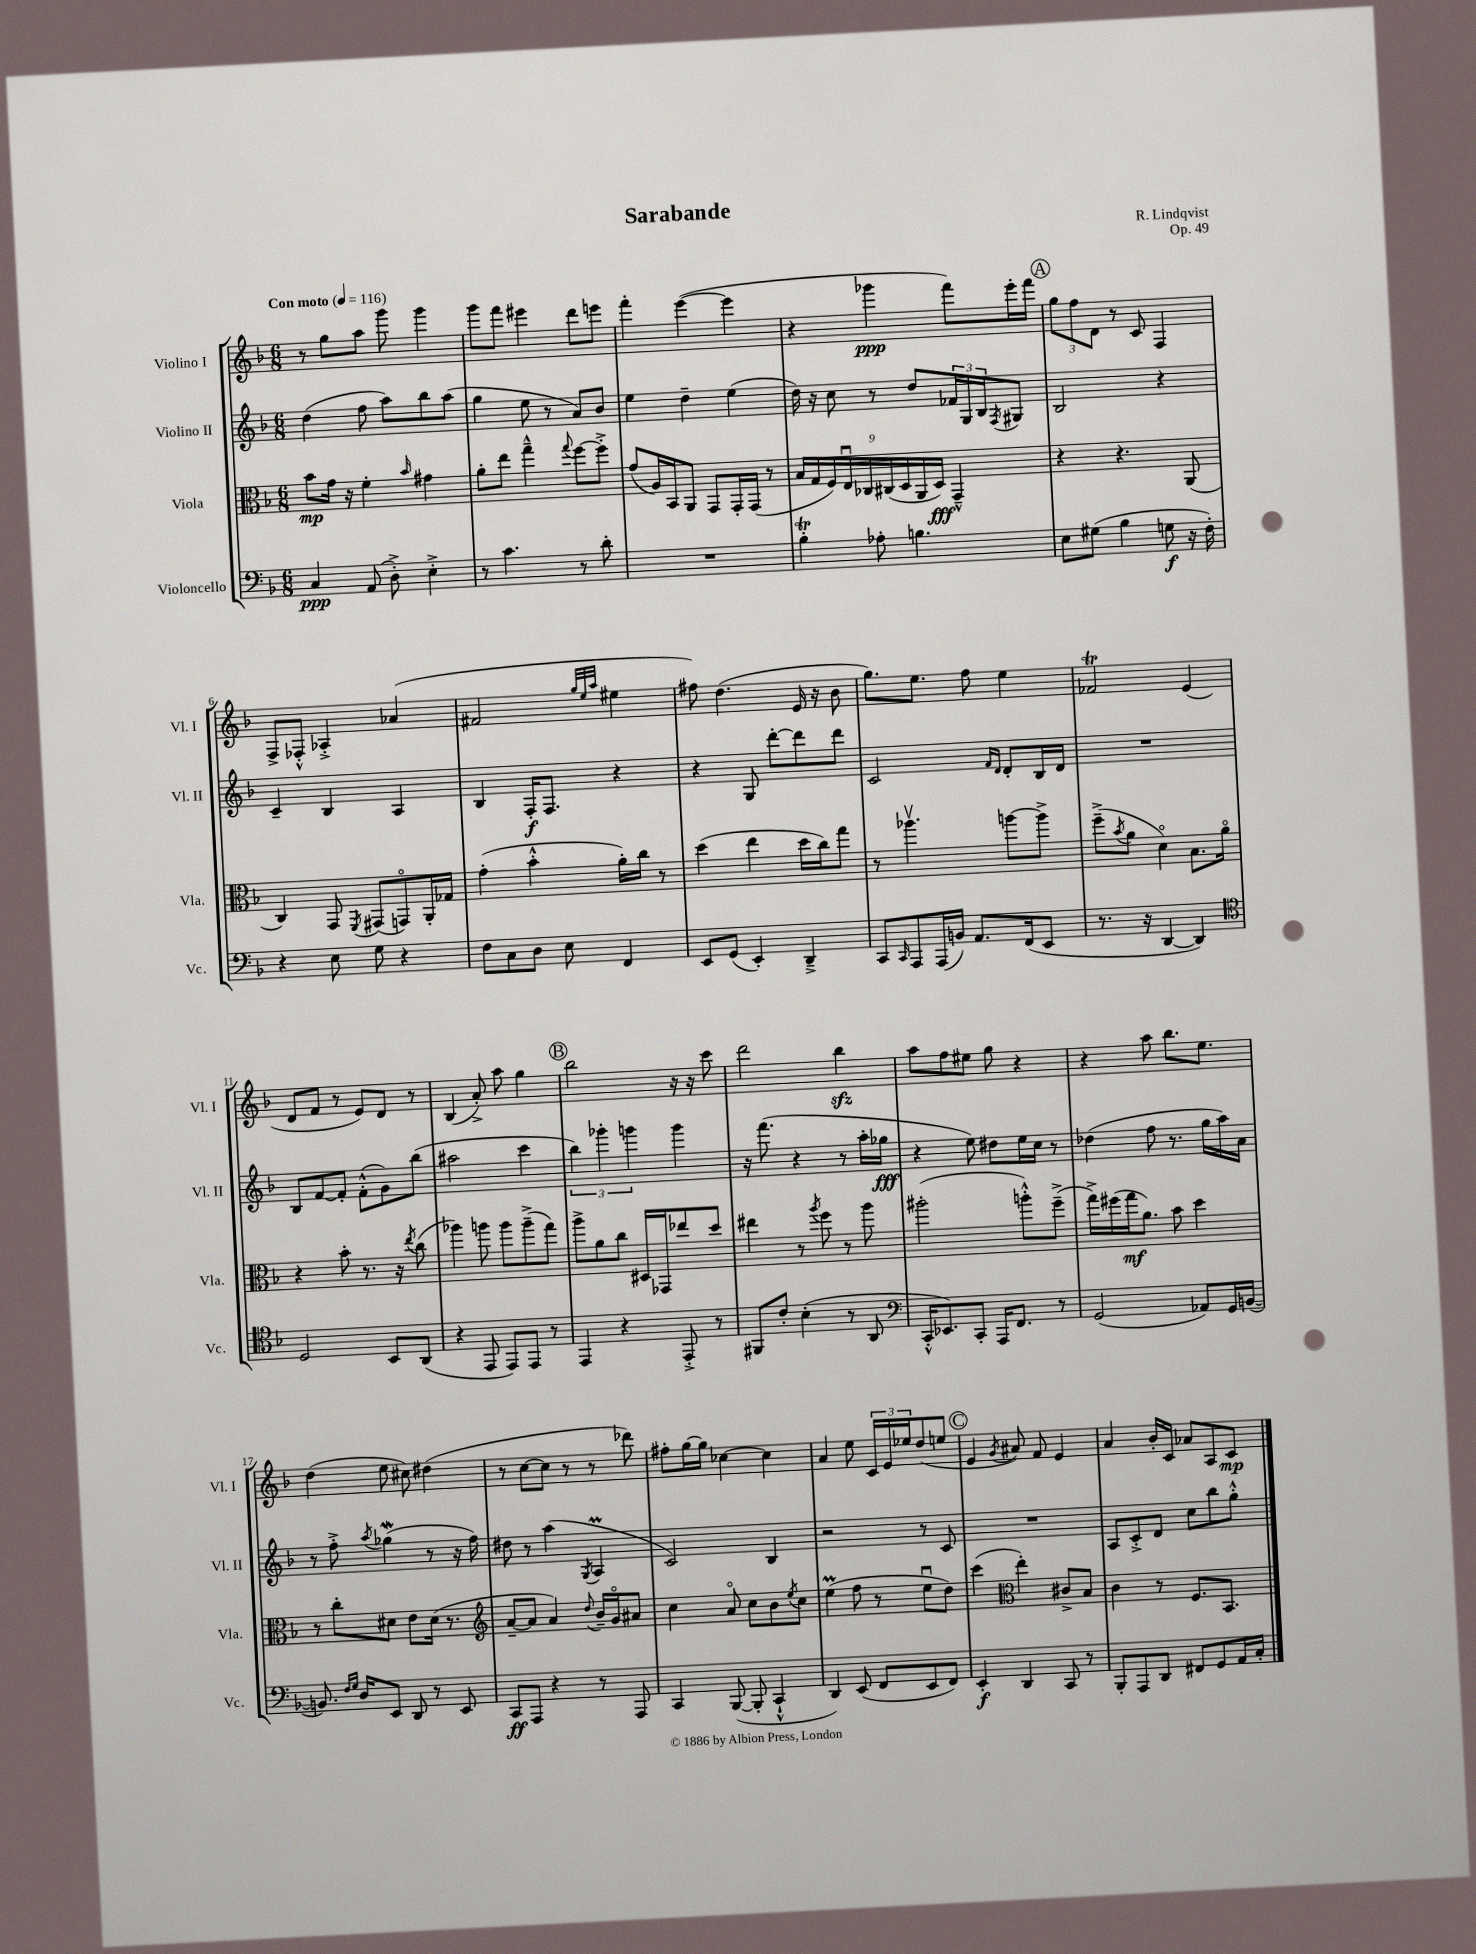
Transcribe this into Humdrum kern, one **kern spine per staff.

**kern	**kern	**kern	**kern
*staff4	*staff3	*staff2	*staff1
*clefF4	*clefC3	*clefG2	*clefG2
*k[b-]	*k[b-]	*k[b-]	*k[b-]
*M6/8	*M6/8	*M6/8	*M6/8
*MM116	*MM116	*MM116	*MM116
4C	8b-	(4dd	8r
.	16g	.	8gg
.	16r	.	.
(8AA	4f'	8ff	8aa
8D'^)	.	8aa)	8ggg
.	16qqb-	.	.
4E'^	4g#	8bb-	4ggg
.	.	(8aa	.
=	=	=	=
8r	8a'	4gg	8ggg
4.c	8ee	.	8fff
.	4gg~^^	8ee	4eee#
.	.	8r	.
.	8qqgg	.	.
8r	[8ff	8a)	8ddd
8d'	8ff'^]	8b-	8eee
=	=	=	=
2.r	(8g	4ee	4fff'
.	16A)	.	.
.	16BB-	.	.
.	8AA	4dd~	([4eee
.	8GG	.	.
.	16GG'	(4ee	4eee]
.	(16GG	.	.
.	8r	.	.
=	=	=	=
4B-'	18B-	16dd)	4r
.	18G	.	.
.	.	16r	.
.	18F)	.	.
.	.	8cc	.
.	18Eu	.	.
.	18C-	.	.
8A-'	.	8r	4ggg-
.	(18C#	.	.
.	18D	.	.
4.B	.	8dd	.
.	18AA	.	.
.	18D)	.	.
.	4GG~^^	24f-	8fff)
.	.	24G	.
.	.	24B-	.
.	.	8qF	.
.	.	8G#	16eee'
.	.	.	16fff
=	=	=	=
8E	4r	2B-	12gg
.	.	.	12ff
(8G#	.	.	.
.	.	.	12d
4B-	4.r	.	8r
.	.	.	8c
8G	.	4r	4F
16r	(8AA	.	.
16F')	.	.	.
=	=	=	=
4r	4C)	4c~	8F^
.	.	.	8F-'^^
8E	8GG	4B-	4A-'^
.	8qFF	.	.
8G	(8GG#	.	.
4r	8GGo)	4A	(4a-
.	16AA'	.	.
.	16G-	.	.
=	=	=	=
8F	(4g'	4B-	2f#
8C	.	.	.
8D	4b-'^^	16F'	.
.	.	8.F	.
8E	.	.	.
.	.	.	32qqgg
.	.	.	32qqee
.	.	.	32qqaa
4FF	16a')	4r	4ee#
.	16cc	.	.
.	8r	.	.
=	=	=	=
8EE	(4dd	4r	8ff#)
(8GG	.	.	(4.dd
4EE')	4ee	8G	.
.	.	[8ddd'	.
4DD~^	16dd	8ddd]	16e
.	16cc)	.	16r
.	8gg	8ddd	8b-
=	=	=	=
8CC	8r	2c	8.gg)
16qqCC	.	.	.
8AAA	4.aa-v	.	.
.	.	.	8.ee
(16AAA	.	.	.
16BB)	.	.	.
8.AA	.	.	8ff
.	.	16qqf	.
.	.	16qqd	.
.	[8aa	8d'	4ee
(16FF	.	.	.
8EE	8aa^]	16B-	.
.	.	16d	.
=	=	=	=
8.r	(8ff~^	2.r	2f-
.	8qb-	.	.
.	8a	.	.
16r	.	.	.
[4DD	4do)	.	.
4DD])	8.B-	.	(4e
.	16ao	.	.
=	=	=	=
*clefC4	*	*	*
2D	4r	8B-	8d
.	.	[8f	8f
.	8b-'	8f']	8r
.	8.r	(8f'^^	8e)
8BB-	.	8g)	8d
.	16r	.	.
.	8qee	.	.
(8AA	(8cc	(8bb-	8r
=	=	=	=
4r	4aa-)	2aa#	(4B-
8EE	8aa	.	8a'^)
8EE)	8aa	.	8aa
8EE	(8aa~^	4ccc	4gg
8r	8gg)	.	.
=	=	=	=
4EE	8aa^	6bb-)	2bb-
.	8a	.	.
.	.	6ggg-'	.
4r	8cc	.	.
.	.	6ggg	.
.	16D#	.	.
.	16GG-	.	.
8EE'^	8ee-	4ggg	16r
.	.	.	16r
8r	8dd	.	8ccc
=	=	=	=
8FF#	4ee#	16r	2ddd
.	.	(8.fff	.
8c'	.	.	.
(4B-'	8r	4r	.
.	8qaa	.	.
.	8ff	.	.
8r	8r	8r	4bb-
8AA	8aa	16aa'	.
.	.	16gg-	.
=	=	=	=
*clefF4	*	*	*
16CC'^^	(2aa#'	4r	8aa
8.EE-)	.	.	.
.	.	.	8ff
8CC'	.	8ee)	8ee#
16AAA	.	8dd#	8gg
8.FF	.	.	.
.	8aa'^^)	16ee	4r
.	.	16cc	.
8r	(8ff~^	8r	.
=	=	=	=
(2GG	16gg^)	(4dd-	4r
.	(16ff#	.	.
.	16gg	.	.
.	8.a)	.	.
.	.	8ff	8aa
.	8b-	8.r	8.bb-
8AA-)	4dd	.	.
.	.	16gg	8.ee
16GG	.	16aa)	.
([16BB	.	16a	.
=	=	=	=
8.BB])	8r	8r	(4dd
.	8cc'	8ff'^	.
16qqF	.	.	.
16qqG	.	.	.
16D	.	.	.
.	.	8qaa	.
8EE	8d#	(4gg-	8ee
8DD	8e	.	8cc#)
8r	(16d#	8r	(4dd#
.	8.r	.	.
8EE	.	16r	.
.	.	16ff)	.
=	=	=	=
*	*clefG2	*	*
8CC	[8a~	8dd#	8r
8AAA	8a]	8r	[8cc
4r	4a)	(4aa	8cc]
.	.	.	8r
.	8qqdd	8qG	.
8r	16b-~	4A	8r
.	16go	.	.
8AAA	8a#	.	8ddd-)
=	=	=	=
4CC	4cc	2c)	8ff#'
.	.	.	[16gg
.	.	.	16gg]
([8BBB-	8ao	.	[4cc-
8BBB-']	8cc	.	.
4CC`^^	8b-	4B-	4cc-]
.	8qee	.	.
.	8cc	.	.
=	=	=	=
4DD)	(4ee	2r	4a
(8EE	8ff	.	8ee
8FF	8r	.	24c
.	.	.	24e
.	.	.	24ee-
8EE	8eeu	8r	(8dd
8FF)	8dd)	8c	8ee
=	=	=	=
4EE'	(4ccc	2.r	4e
*	*clefC3	*	*
.	.	.	8qg
4DD	4ee')	.	8a#)
.	.	.	8f
8CC	8c#^	.	4e
8r	8B-	.	.
=	=	=	=
8BBB-'	4c	8A	4a
8AAA	.	8c'^	.
8DD	8r	8d	16b-'
.	.	.	16c
8FF#	8.F	8cc	8a-
8GG	.	8bb-	8A
.	8.BB-	.	.
16AA	.	8gg'^^	8c
16C'	.	.	.
==	==	==	==
*-	*-	*-	*-
